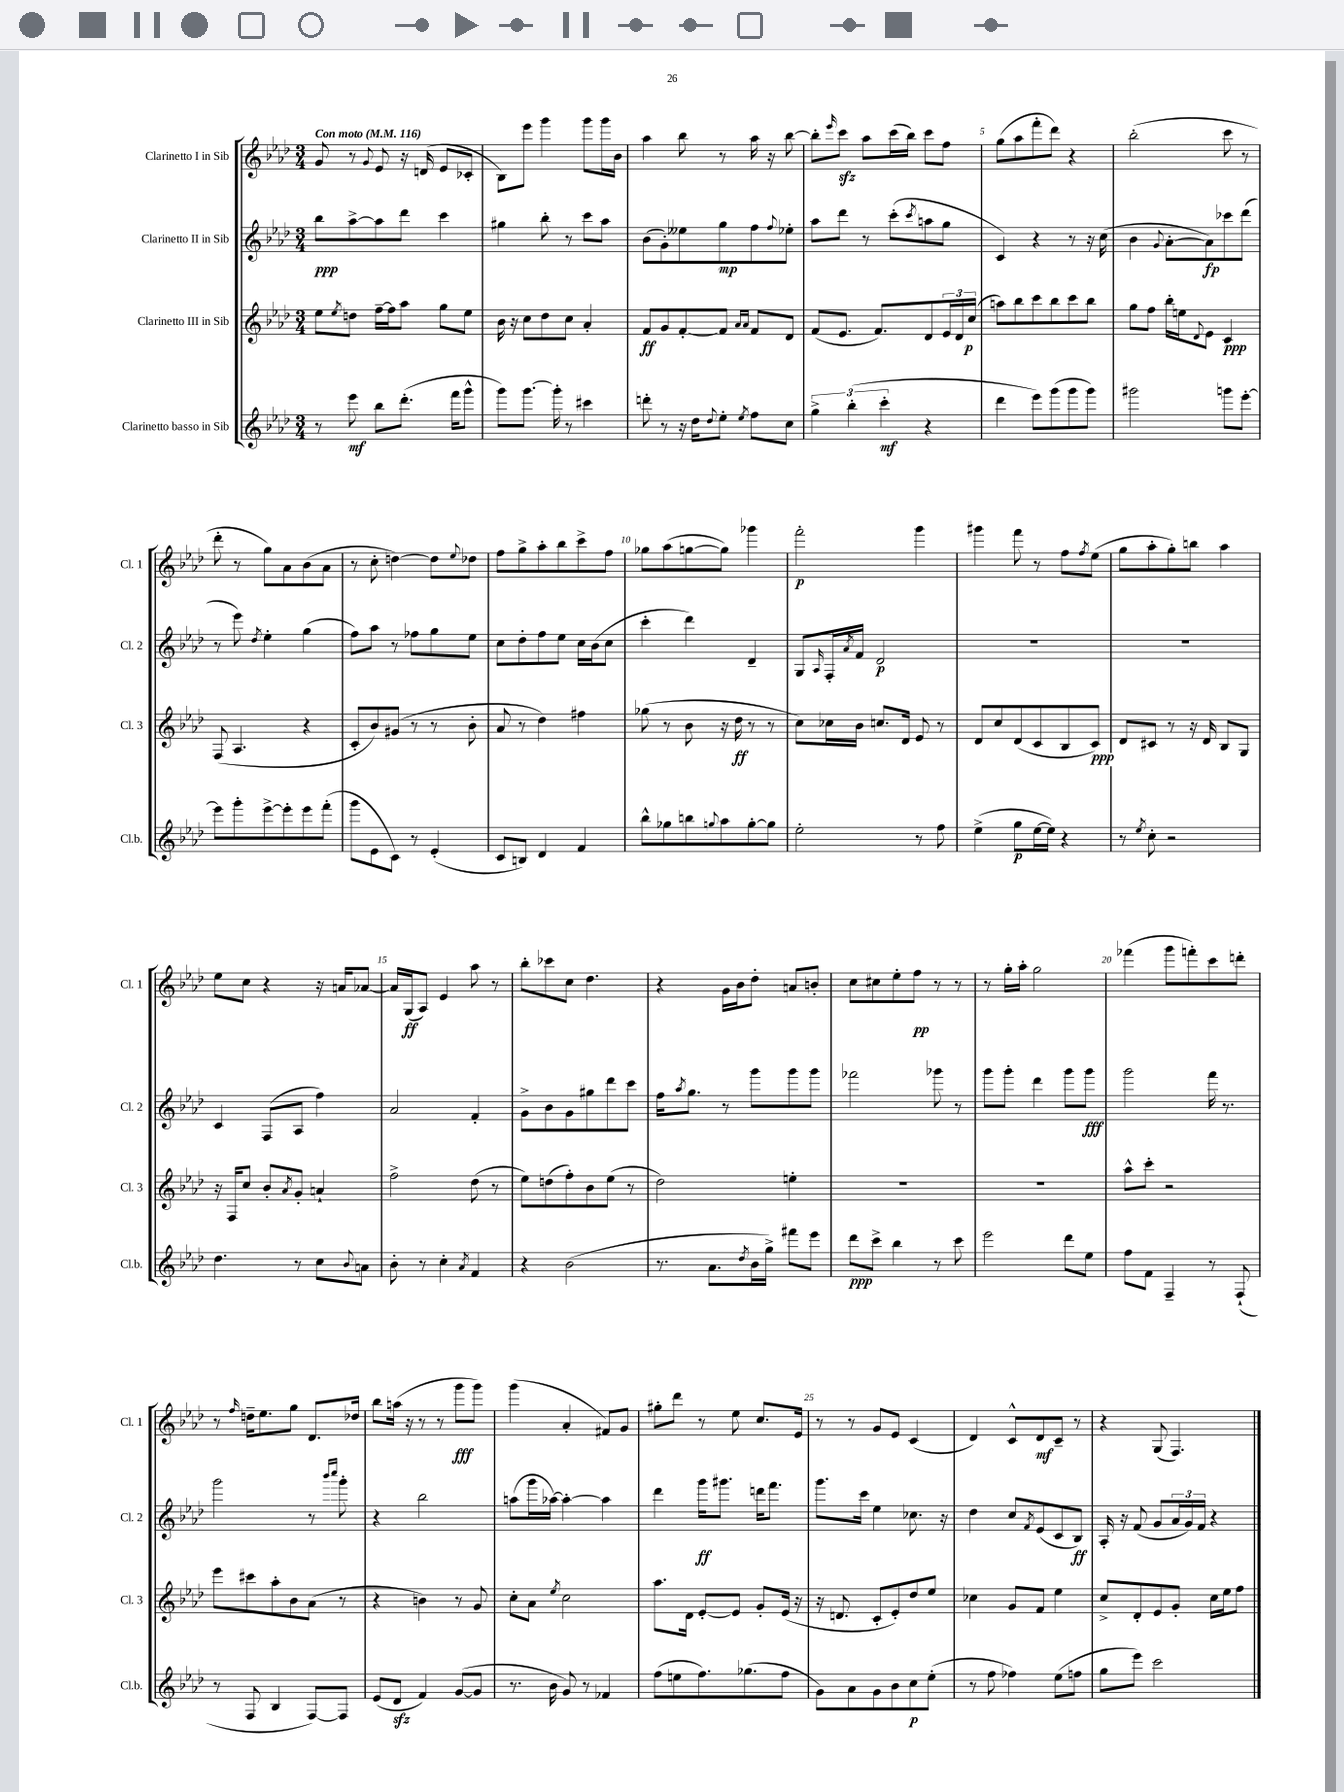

**kern	**kern	**kern	**kern
*staff4	*staff3	*staff2	*staff1
*clefG2	*clefG2	*clefG2	*clefG2
*k[b-e-a-d-]	*k[b-e-a-d-]	*k[b-e-a-d-]	*k[b-e-a-d-]
*M3/4	*M3/4	*M3/4	*M3/4
*MM116	*MM116	*MM116	*MM116
8r	8ee-	8bb-	8g
.	8qee-	.	.
8eee-	8dd	[8aa-^	8r
.	.	.	8qqg
8bb-	[16ff~	8aa-]	8e-
.	16ff]	.	.
(8.ddd-'	8aa-	8ddd-	16r
.	.	.	(16d
.	8gg	4ccc	8e-
16fff	.	.	.
8ggg^^	8ee-	.	8c-'
=	=	=	=
8ggg)	16b-	4gg#	8B-)
.	16r	.	.
[8.ggg	8cc	.	8eee-
.	8dd-	8bb-'	4ggg
16ggg']	.	.	.
8r	8cc	8r	.
4ccc#	4a-'	8ccc	8ggg
.	.	8aa-	16ggg
.	.	.	16b-
=	=	=	=
8ddd'	8f	(8b-	4aa-
8r	8g	8g')	.
16r	[8f'	8ee--	8bb-
16dd-	.	.	.
8qqdd-	.	.	.
8ee-'	8f]	8gg	8r
.	16qqa-	.	.
8qee-	16qqa-	.	.
8ff	8f	8ff	16aa-
.	.	.	16r
.	.	8qqff	.
8cc	8d-	8ee-'	[8bb-
=	=	=	=
6gg^	(8f	8aa-	8bb-']
.	.	.	16qqeee-
.	8.e-	8ddd-	8ccc
(6bb-'	.	.	.
.	.	8r	8aa-
.	8.f)	.	.
6ccc'	.	.	.
.	.	(8ccc'	(16ccc
.	.	.	16bb-)
.	.	8qccc	.
4r	8d-	8aa	8ccc
.	24e-	8gg	8ff
.	24d-	.	.
.	(24cc	.	.
=	=	=	=
4ddd-	8aa)	4c)	(8gg
.	8bb-	.	8aa-
8eee-)	8ccc	4r	8fff'
(8ggg	8bb-	.	8ddd-)
8ggg	8ccc	8r	4r
8ggg)	8bb-	16r	.
.	.	(16cc	.
=	=	=	=
2ggg#	8gg	4b-	(2bb-'
.	8ff	.	.
.	.	8qqg	.
.	16bb-'	[8a-'	.
.	16ee	.	.
.	8qqd-	.	.
.	8e-	8a-])	.
8ggg	4c	8ccc-	8ccc
[8eee-'	.	(8ddd-	8r
=	=	=	=
8eee-]	(8F	8r	8ddd-'
8ggg'	4.A-	8eee-)	8r
.	.	8qdd-	.
[8eee-^	.	4ee-'	8gg)
8eee-']	.	.	8a-
8eee-	4r	(4gg	(8b-
(8fff'	.	.	8a-
=	=	=	=
8ggg	8c'	8ff)	8r
8e-	8b-)	8aa-	8cc'
8c)	(8g#	8r	[4dd)
8r	8r	8ff-	.
(4e-'	8r	8gg	8dd]
.	.	.	8qqee-
.	8b-'	8ee-	8dd-
=	=	=	=
8c	8a-	8cc	8ff
8B)	8r	8dd-'	8gg^
4d-	4dd-)	8ff	8aa-'
.	.	8ee-	8bb-
4f	4ff#	16cc	8ccc^
.	.	(16b-	.
.	.	8cc	8ff
=	=	=	=
8bb-^^	(8gg-	4ccc'	8gg-
8gg-	8r	.	(8aa-
8bb	8b-	4ddd-)	[8gg
8qqgg	.	.	.
8aa-	16r	.	8gg])
.	16dd-	.	.
[8gg'	8r	4d-~	4ggg-
8gg]	8r	.	.
=	=	=	=
2ee-'	8cc)	8G	2fff'
.	.	16qqA-	.
.	16cc-	16F'	.
.	.	8qa-	.
.	16b-	16f	.
.	8.cc	2d-	.
.	16d-	.	.
8r	8e-	.	4ggg
8ff	8r	.	.
=	=	=	=
(4ee-^	8d-	2.r	4ggg#
.	8cc	.	.
8gg	(8d-	.	8fff
[16ee-	8c	.	8r
16ee-])	.	.	.
4r	8B-	.	8ff
.	.	.	8qff
.	8c)	.	(8ee-
=	=	=	=
8r	8d-	2.r	8gg
8qee-	.	.	.
8cc'	8c#	.	8aa-'
2r	8r	.	8gg')
.	16r	.	8bb
.	16d-	.	.
.	8B-	.	4aa-
.	8G	.	.
=	=	=	=
4.dd-	16r	4c	8ee-
.	16F	.	.
.	8cc	.	8cc
.	8b-'	(8F	4r
.	8qa-	.	.
8r	8g'	8A-	.
8cc	4a`	4ff)	16r
.	.	.	16a
8qqb-	.	.	.
8a	.	.	[8a-
=	=	=	=
8b-'	2ff^	2a-	16a-]
.	.	.	(16G
8r	.	.	8A-)
4cc'	.	.	4e-
8qa-	.	.	.
4f	(8dd-	4f'	8aa-
.	8r	.	8r
=	=	=	=
4r	8ee-)	8g^	8bb-'
.	(8dd	8b-	8ccc-
(2b-	8ff')	8g	8cc
.	8b-	8gg#	4.dd-
.	(8ee-	8ddd-	.
.	8r	8ccc	.
=	=	=	=
8.r	2dd-)	16ff	4r
.	.	8qaa-	.
.	.	8.gg	.
8.a-	.	.	.
.	.	8r	16g
.	.	.	16b-
8qdd-	.	.	.
16b-	.	8ggg	8dd-'
16gg^)	.	.	.
8fff#	4ee'	8ggg	8a
8eee-	.	8ggg	8b'
=	=	=	=
8ddd-	2.r	2fff-	8cc
8ccc^	.	.	8cc#
4bb-	.	.	8ee-'
.	.	.	8ff
8r	.	8ggg-	8r
8ccc	.	8r	8r
=	=	=	=
2eee-	2.r	8ggg	8r
.	.	8ggg'	16gg'
.	.	.	16aa-'
.	.	4ddd-	2gg
8ddd-	.	8ggg	.
8ee-	.	8ggg	.
=	=	=	=
8ff	8aa-^^	2ggg	(4fff-
8f	8ccc'	.	.
4F~	2r	.	8ggg
.	.	.	8fff')
8r	.	16fff	8ccc
.	.	8.r	.
(8F`	.	.	8ddd'
=	=	=	=
8r	8eee-	2ggg	8r
.	.	.	16qqff
8F	8ccc#	.	16dd~
.	.	.	8.ee-
4B-	8aa-'	.	.
.	8b-	.	8gg
[8F)	(8a-	8r	8.d-
.	.	16qqbbb-	.
.	.	16qqcccc	.
8F]	8r	8ggg'	.
.	.	.	16dd-
=	=	=	=
(8e-	4r	4r	8bb-
8d-	.	.	(16aa
.	.	.	16r
4f)	4b)	2bb-	8r
.	.	.	8r
([8g	8r	.	8ggg
8g]	8g	.	8ggg)
=	=	=	=
8.r	8cc'	(8aa	(4ggg
.	8a-	16ggg	.
16b-	.	[16aa-)	.
.	8qee-	.	.
8g)	2cc	4aa-'_	4a-'
8r	.	.	.
4f-	.	4aa-]	8f#)
.	.	.	8g
=	=	=	=
(8ff	8.aa-	4ddd-	8gg#'
8ee	.	.	8ddd-
.	16d-	.	.
8.ff)	[8e-'	16ggg	8r
.	.	8.ggg#	.
.	8e-]	.	8ee-
(8.gg-	.	.	.
.	8g'	16ddd	8.cc
.	.	8.fff	.
8ff	(16e-	.	.
.	16r	.	16e-
=	=	=	=
8g)	16r	8.ggg	8r
.	8.d	.	.
8a-	.	.	8r
.	.	16ccc	.
8g	8c'	4ee-	8g
8b-	8e-')	.	8e-
8cc	8dd-	8.cc-	(4c
(8ee-'	8ee-	.	.
.	.	16r	.
=	=	=	=
8r	4cc-	4dd-	4d-)
8ff	.	.	.
4ff-)	8g	8cc	8c^^
.	.	8qf	.
.	8f	(8e-	8d-
(8ee-	4ee-	8c	8c~
8ff	.	8B-)	8r
=	=	=	=
8gg	8cc^	16A-'	4r
.	.	16r	.
8eee-)	8d-'	(8f	.
2ccc	8e-	8g	(8G
.	8g'	24a-	4.F)
.	.	24g)	.
.	.	24f	.
.	16cc	4r	.
.	16ee-	.	.
.	8ff	.	.
==	==	==	==
*-	*-	*-	*-
